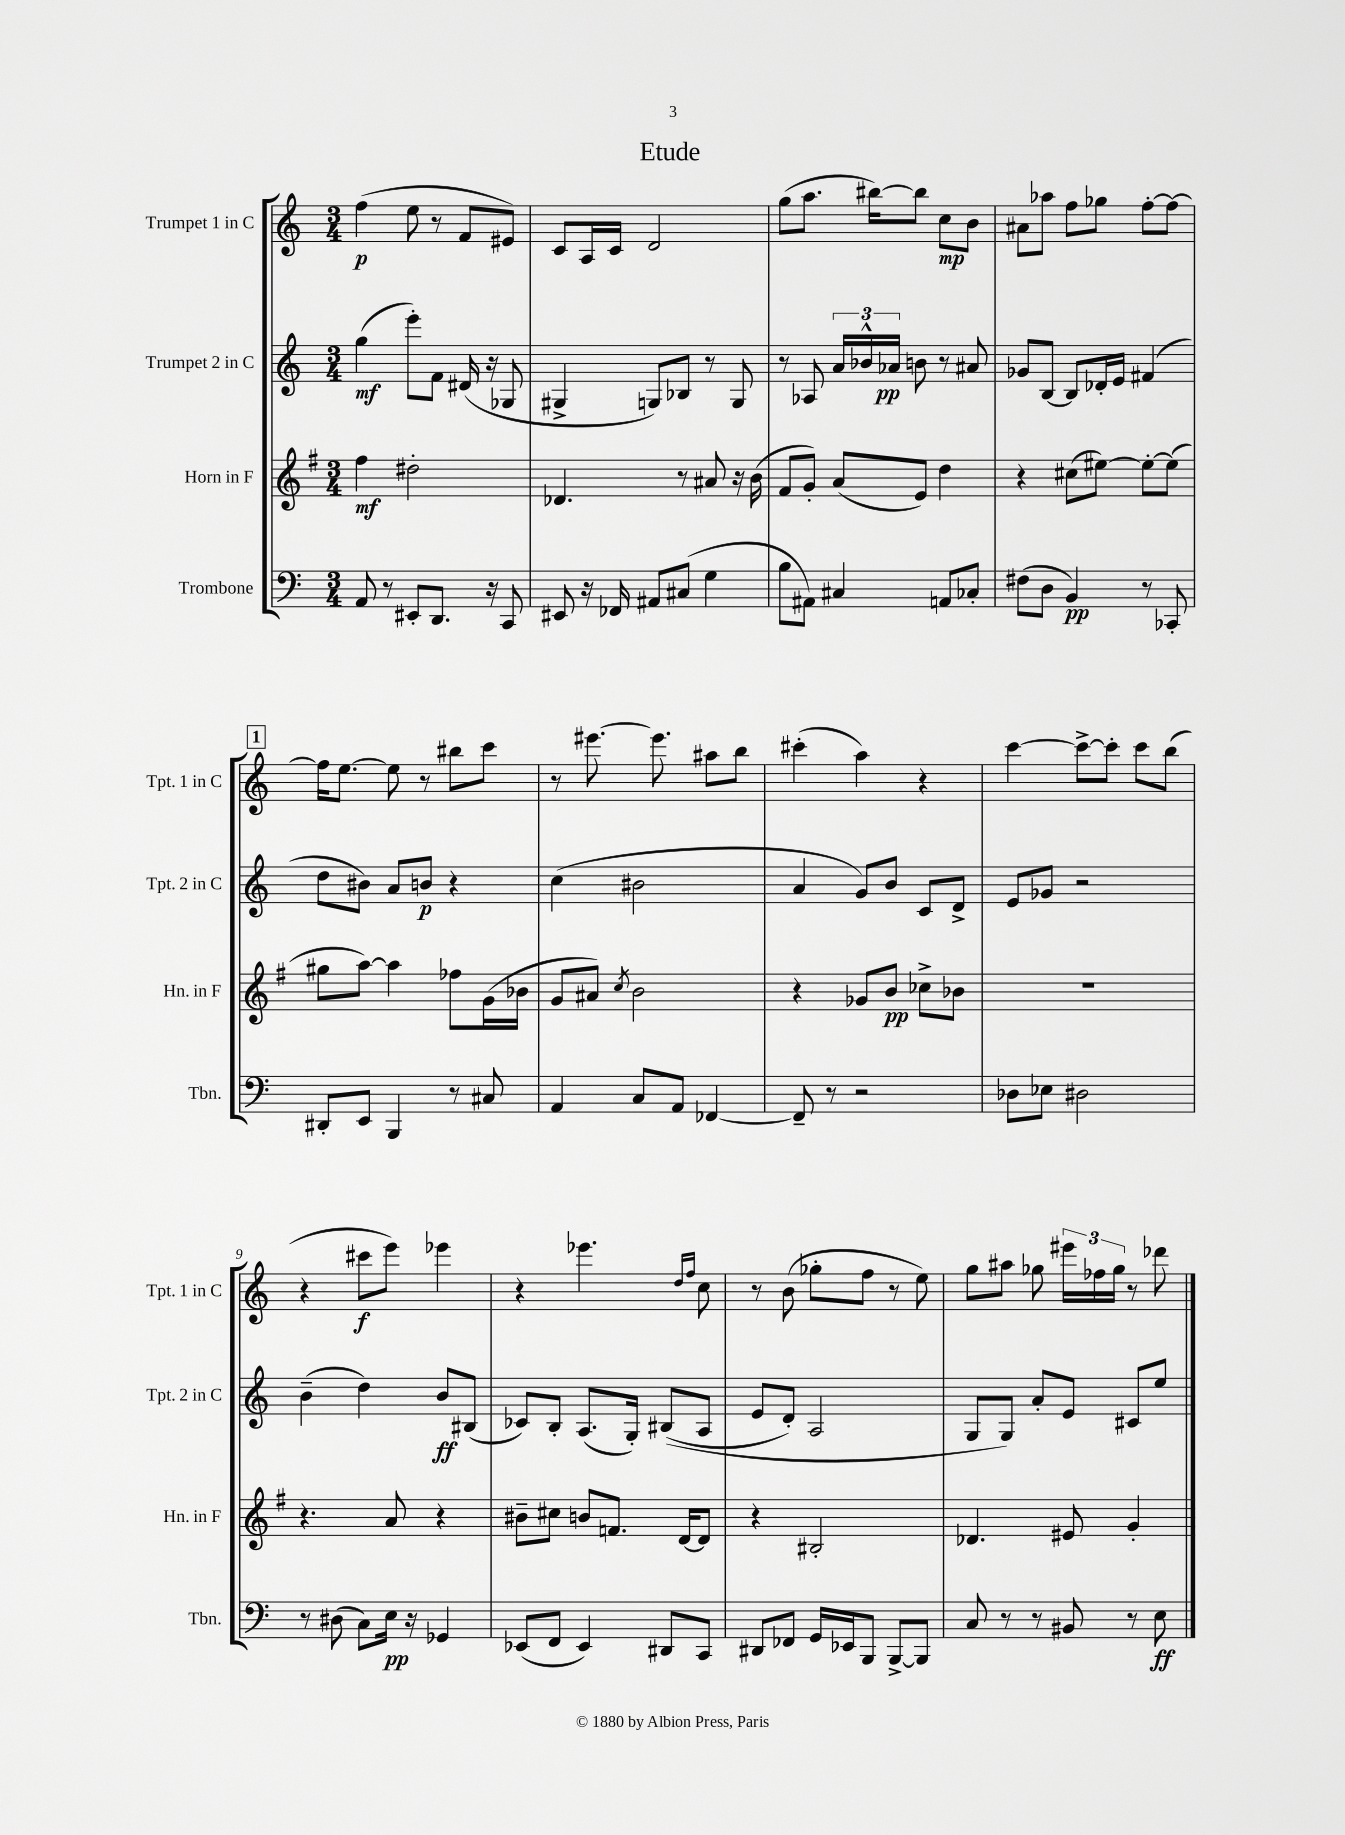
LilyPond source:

\header { title = "Etude" }
<<
\new StaffGroup <<
\new Staff = "s0" \with { instrumentName = "Trumpet 1 in C" shortInstrumentName = "Tpt. 1 in C" } {
    \clef treble \key c \major \numericTimeSignature \time 3/4
    \autoBeamOff f''4\p( e''8 r8 f'8[ eis'8]) |
    c'8[ a16 c'16] d'2 |
    g''8[( a''8.] bis''16[~) bis''8] c''8[\mp b'8] |
    ais'8[ aes''8] f''8[ ges''8] f''8[~-. f''8]~ |
    \mark \markup { \box "1" } f''16[ e''8.]~ e''8 r8 bis''8[ c'''8] |
    r8 eis'''8.~ eis'''8. ais''8[ b''8] |
    cis'''4-.( a''4) r4 |
    c'''4~ c'''8[~-> c'''8]-. c'''8[ b''8]( |
    r4 cis'''8[\f e'''8]) ees'''4 |
    r4 ees'''4. \grace { d''16[ f''16] } c''8 |
    r8 b'8( ges''8[-. f''8] r8 e''8) |
    g''8[ ais''8] ges''8 \tuplet 3/2 { eis'''16[ fes''16 ges''16] } r8 des'''8 \bar "|." |
}
\new Staff = "s1" \with { instrumentName = "Trumpet 2 in C" shortInstrumentName = "Tpt. 2 in C" } {
    \clef treble \key c \major \numericTimeSignature \time 3/4
    \autoBeamOff g''4\mf( e'''8[-.) f'8] dis'16( r16 ges8 |
    gis4-> g8[) bes8] r8 g8 |
    r8 aes8 \tuplet 3/2 { a'16[ bes'16-^ aes'16]\pp } b'8 r8 ais'8 |
    ges'8[ b8]~ b8[ des'16-. e'16] fis'4( |
    \mark \markup { \box "1" } d''8[ bis'8]) a'8[ b'8]\p r4 |
    c''4( bis'2 |
    a'4 g'8[) b'8] c'8[ d'8]-> |
    e'8[ ges'8] r2 |
    b'4--( d''4) b'8[\ff bis8]( |
    ces'8[) b8]-. a8.[( g16]-.) bis8[(\( a8] |
    e'8[ d'8]-.) a2 |
    g8[ g8]\) a'8[-. e'8] cis'8[ e''8] \bar "|." |
}
\new Staff = "s2" \with { instrumentName = "Horn in F" shortInstrumentName = "Hn. in F" } {
    \clef treble \key g \major \numericTimeSignature \time 3/4
    \autoBeamOff fis''4\mf dis''2-. |
    des'4. r8 ais'8 r16 b'16( |
    fis'8[ g'8]-.) a'8[( e'8]) d''4 |
    r4 cis''8[( eis''8]~) eis''8[~-. eis''8]( |
    \mark \markup { \box "1" } gis''8[ a''8]~) a''4 fes''8[ g'16( bes'16] |
    g'8[ ais'8]) \acciaccatura { c''8 } b'2 |
    r4 ges'8[ b'8]\pp ces''8[-> bes'8] |
    R2. |
    r4. a'8 r4 |
    bis'8[-- cis''8] b'8[ f'8.] d'16[~ d'8] |
    r4 bis2-. |
    des'4. eis'8 g'4-. \bar "|." |
}
\new Staff = "s3" \with { instrumentName = "Trombone" shortInstrumentName = "Tbn." } {
    \clef bass \key c \major \numericTimeSignature \time 3/4
    \autoBeamOff a,8 r8 eis,8[-. d,8.] r16 c,8 |
    eis,8 r16 fes,16 ais,8[ cis8]( g4 |
    b8[ ais,8]) cis4 a,8[ ces8]-. |
    fis8[( d8] b,4\pp) r8 ces,8-. |
    \mark \markup { \box "1" } dis,8[-. e,8] b,,4 r8 cis8 |
    a,4 c8[ a,8] fes,4~ |
    fes,8-- r8 r2 |
    des8[ ees8] dis2 |
    r8 dis8( c8[) e16]\pp r16 ges,4 |
    ees,8[( f,8] ees,4) dis,8[ c,8] |
    dis,8[ fes,8] g,16[ ees,16 b,,8] b,,8[~-> b,,8] |
    c8 r8 r8 bis,8 r8 e8\ff \bar "|." |
}
>>
>>
